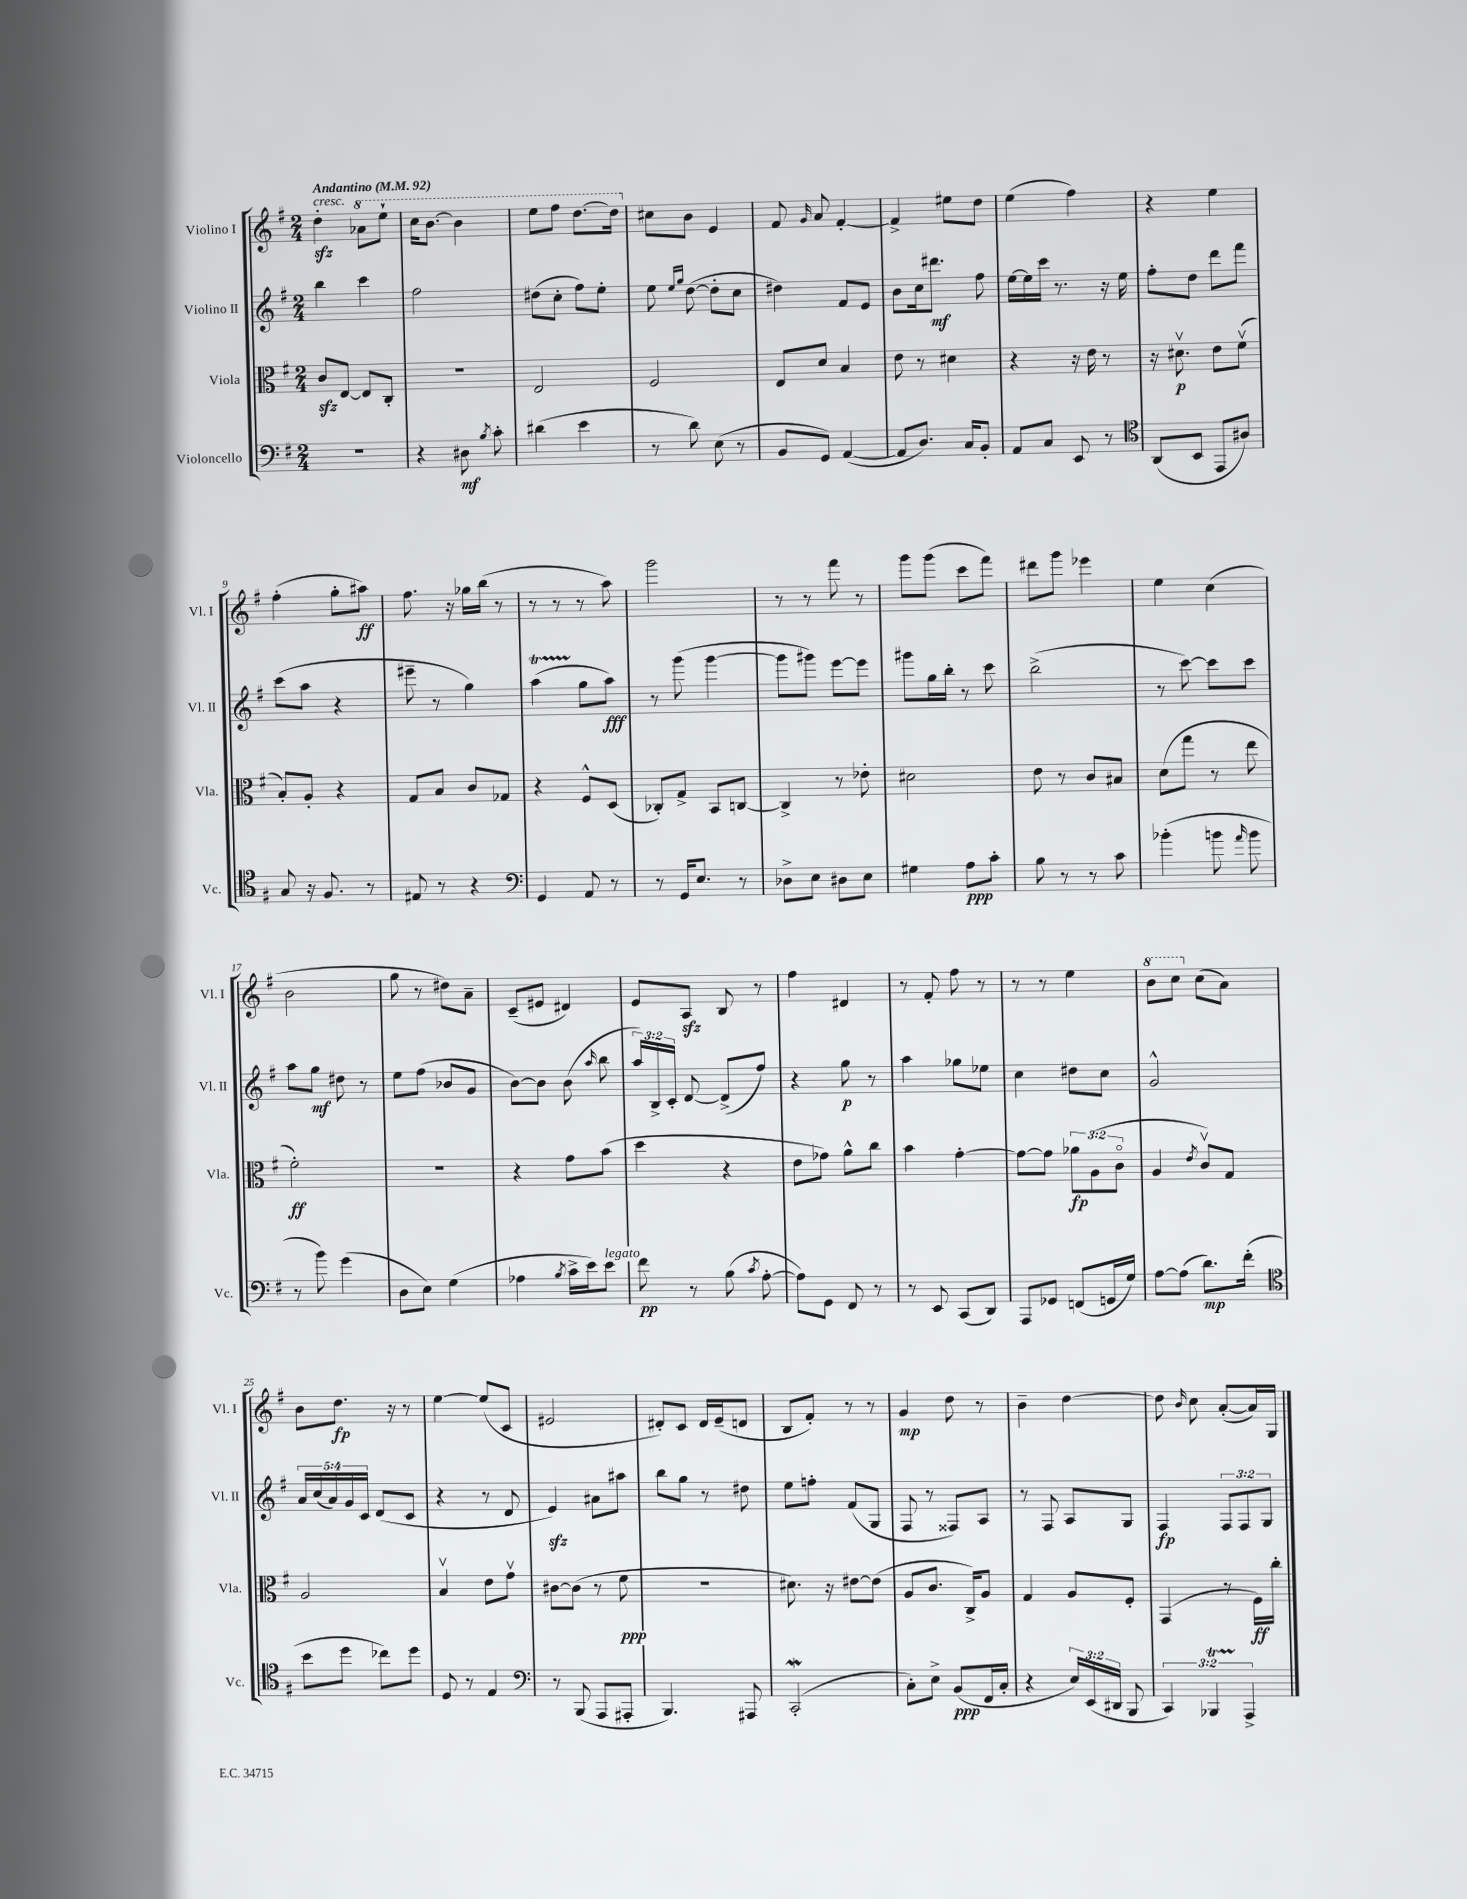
<<
\new StaffGroup <<
\new Staff = "s0" \with { instrumentName = "Violino I" shortInstrumentName = "Vl. I" } {
    \clef treble \key g \major \numericTimeSignature \time 2/4 \tempo "Andantino" 4 = 92
    \autoBeamOff d''4-.\sfz^\markup { \italic "cresc." } \ottava #1 aes''8[ e'''8]-! |
    c'''16[ b''8.]~ b''4 |
    e'''8[ fis'''8] d'''8.[~ d'''16] \ottava #0 |
    cis''8[ b'8] e'4 |
    fis'8 \grace { g'16 } a'8 fis'4~-. |
    fis'4-> eis''8[ d''8] |
    e''4( fis''4) |
    r4 e''4 |
    fis''4-.( g''8[-. ais''8]\ff) |
    fis''8. r16 ges''16[ b''16]( r8 |
    r8 r8 r8 a''8) |
    g'''2 |
    r8 r8 fis'''8 r8 |
    g'''8[ g'''8]( c'''8[ fis'''8]) |
    dis'''8[ g'''8] ees'''4 |
    e''4 c''4( |
    b'2 |
    g''8 r8 dis''8[) a'8]-- |
    c'8[--( eis'8] dis'4) |
    e'8[ a8]\sfz b8 r8 |
    fis''4 dis'4 |
    r8 fis'8-. fis''8 r8 |
    r8 r8 e''4 |
    \ottava #1 b''8[ c'''8] \ottava #0 c''8[( a'8]) |
    b'8[ d''8.]\fp r16 r8 |
    e''4~ e''8[( c'8] |
    eis'2 |
    dis'8[-.) c'8] dis'16[ e'16--( d'8] |
    b8[ fis'8]-.) r8 r8 |
    g'4\mp d''8 r8 |
    b'4-- d''4~ |
    d''8 \grace { b'16 } c''8 a'8[~-.( a'16) g16] \bar "|." |
}
\new Staff = "s1" \with { instrumentName = "Violino II" shortInstrumentName = "Vl. II" } {
    \clef treble \key g \major \numericTimeSignature \time 2/4 \override Staff.TupletNumber.text = #tuplet-number::calc-fraction-text
    \autoBeamOff b''4 c'''4 |
    fis''2 |
    dis''8[( c''8]-. fis''8[) e''8]-. |
    e''8 \grace { e''16[ g''16] } d''8~( d''8[-. c''8] |
    dis''4) fis'8[ e'8] |
    b'8[ c''16 dis'''8.]\mf fis''8 |
    e''16[~ e''16 c'''16] r8. r16 e''16 |
    fis''8[-. d''8] d'''8[ fis'''8] |
    c'''8[( a''8] r4 |
    eis'''8-- r8 g''4) |
    a''4\startTrillSpan( g''8[\stopTrillSpan a''8]\fff) |
    r8 g'''8( g'''4~ |
    g'''8[ gis'''8]) e'''8[~ e'''8] |
    gis'''8[ g''16 b''16]-. r8 c'''8 |
    b''2->( |
    r8 c'''8~) c'''8[ c'''8] |
    a''8[ g''8]\mf dis''8 r8 |
    e''8[ fis''8]( bes'8[ g'8] |
    b'8[~) b'8] b'8( \grace { a''16 } b''8 |
    \tuplet 3/2 { a''16[) b16-> c'16]-. } d'8~ d'8[->( fis''8]) |
    r4 g''8\p r8 |
    a''4 ges''8[ ees''8] |
    c''4 dis''8[ c''8] |
    g'2-^ |
    \tuplet 5/4 { a'16[ c''16( a'16) g'16 c'16] } d'8[( c'8] |
    r4 r8 d'8 |
    e'4\sfz) ais'8[ ais''8] |
    b''8[ g''8] r8 dis''8 |
    e''8[ f''8]-. fis'8[( g8] |
    fis8 r8 fisis8[) a8] |
    r8 fis8 a8[ g8] |
    fis4\fp \tuplet 3/2 { fis8[ fis8 g8] } \bar "|." |
}
\new Staff = "s2" \with { instrumentName = "Viola" shortInstrumentName = "Vla." } {
    \clef alto \key g \major \numericTimeSignature \time 2/4 \override Staff.TupletNumber.text = #tuplet-number::calc-fraction-text
    \autoBeamOff c'8[\sfz e8]~ e8[ c8]-. |
    R2 |
    e2 |
    fis2 |
    e8[ d'8] b4 |
    e'8 r8 dis'4 |
    r4 r16 e'16 r8 |
    r16 dis'8.\upbow\p e'8[ fis'8]\upbow( |
    b8[-.) a8]-. r4 |
    g8[ b8] c'8[ ges8] |
    r4 fis8[-^ d8]( |
    ces8[-.) g8]-> b,8[ c8]~ |
    c4-> r8 ees'8-. |
    dis'2 |
    e'8 r8 c'8[ bis8] |
    d'8[( g''8] r8 e''8 |
    fis'2-.\ff) |
    r2 |
    r4 g'8[ b'8]( |
    d''4 r4 |
    e'8[ ges'8]) a'8[-^ c''8] |
    b'4 g'4~-. |
    g'8[~ g'8] \tuplet 3/2 { aes'8[\fp a8( c'8]\flageolet } |
    a4 \acciaccatura { e'8 } c'8[\upbow) g8] |
    a2 |
    b4\upbow e'8[ g'8]\upbow |
    cis'8[~ cis'8]( r8 fis'8\ppp |
    R2 |
    dis'8.) r16 eis'8[~ eis'8]( |
    a8[ c'8.] c16[->) a8] |
    g4 a8[ fis8]-. |
    g,4( r8 fis16[\ff) c''16]-. \bar "|." |
}
\new Staff = "s3" \with { instrumentName = "Violoncello" shortInstrumentName = "Vc." } {
    \clef bass \key g \major \numericTimeSignature \time 2/4 \override Staff.TupletNumber.text = #tuplet-number::calc-fraction-text
    \autoBeamOff R2 |
    r4 dis8\mf \acciaccatura { b8 } c'8-. |
    dis'4( e'4 |
    r8 d'8) e8( r8 |
    b,8[ g,8]) a,4~( |
    a,8[ d8.]) c16[ b,8]-. |
    a,8[ c8] e,8 r8 |
    \clef tenor a,8[( b,8] e,8[ ais8]) |
    g8 r16 fis8. r8 |
    eis8 r8 r4 |
    \clef bass g,4 a,8 r8 |
    r8 g,16[ e8.] r8 |
    des8[-> e8] dis8[ e8] |
    gis4 a8[\ppp c'8]-. |
    b8 r8 r8 c'8 |
    bes'4-.( b'8 \grace { a'16 } b'8 |
    r8 b'8) g'4( |
    d8[ e8]) g4( |
    aes4 \acciaccatura { b8 } c'16[-> e'16) e'8]^\markup { \italic "legato" } |
    fis'8\pp r8 b8( \acciaccatura { c'8 } a8~-. |
    a8[) g,8] fis,8 r8 |
    r8 e,8 c,8[( d,8]) |
    a,,8[ ges,8] f,8[( g,16 g16]) |
    a8[~ a8]( d'8.[\mp) fis'16]-.( |
    \clef tenor b'8[ d''8] ces''8[) d''8] |
    d8 r8 e4 |
    \clef bass r8 b,,8( a,,8[ ais,,8]-. |
    b,,4.) ais,,8 |
    c,2-.\mordent( |
    c8[-.) e8]-> b,8[\ppp( fis,16 c16]-. |
    r4 \tuplet 3/2 { e16[) e,16( dis,16] } b,,8 |
    \tuplet 3/2 { c,4) bes,,4\startTrillSpan a,,4->\stopTrillSpan } \bar "|." |
}
>>
>>
